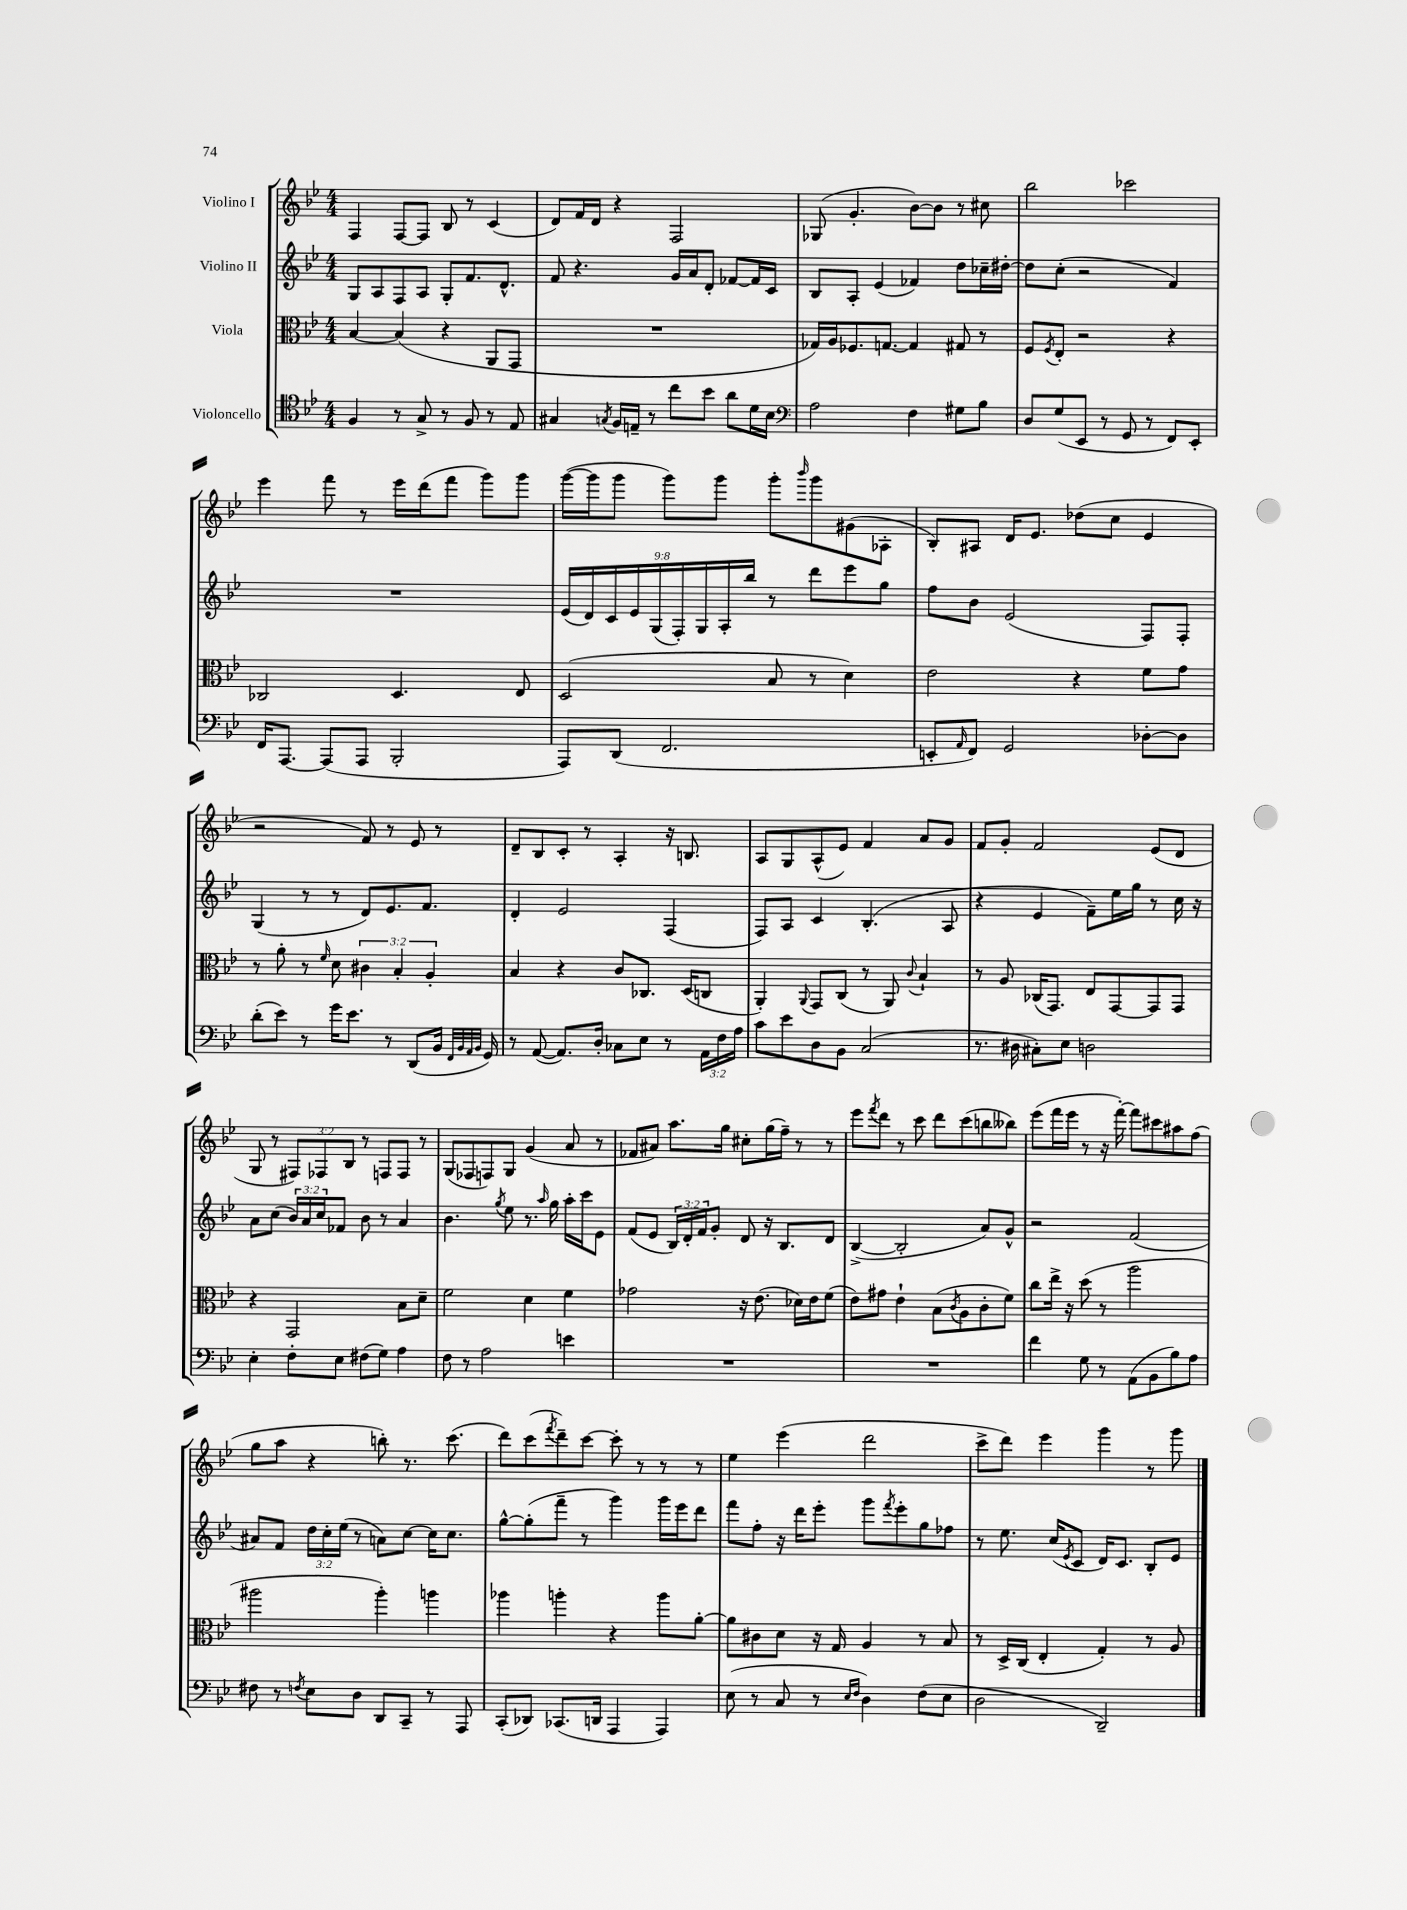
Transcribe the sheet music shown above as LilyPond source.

<<
\new StaffGroup <<
\new Staff = "s0" \with { instrumentName = "Violino I" } {
    \clef treble \key bes \major \numericTimeSignature \time 4/4 \override Staff.TupletNumber.text = #tuplet-number::calc-fraction-text
    f4 f8~ f8 bes8 r8 c'4( |
    d'8) f'16 d'16 r4 f2 |
    ges8( g'4.-. bes'8~) bes'8 r8 cis''8 |
    bes''2 ces'''2 |
    ees'''4 f'''8 r8 ees'''16 d'''16( f'''8 g'''8) g'''8 |
    g'''16~( g'''16 g'''8 g'''8) g'''8 g'''8-. \grace { bes'''16 } g'''8 gis'8( aes8-. |
    bes8-.) ais8 d'16 ees'8. des''8( c''8 ees'4 |
    r2 f'8) r8 ees'8 r8 |
    d'8-- bes8 c'8-. r8 a4-. r16 b8. |
    a8 g8 a8-^( ees'8) f'4 a'8 g'8 |
    f'8 g'8-. f'2 ees'8( d'8 |
    g8 r8 \tuplet 3/2 { fis8) fes8 bes8 } r8 f8 f8 r8 |
    g8( fes8 f8) g8 g'4( a'8 r8 |
    fes'8 ais'8) a''8. g''16 cis''8-. g''16( f''16--) r8 r8 |
    ees'''8 \acciaccatura { f'''8 } d'''8 r8 c'''8 d'''8 c'''8( b''8 beses''8) |
    ees'''8( f'''16 ees'''16 r8 r16 f'''16~-.) f'''8 cis'''8 ais''8 f''8( |
    g''8 a''8 r4 b''8-.) r8. c'''8.( |
    d'''8) c'''8( \acciaccatura { f'''8 } d'''8--) c'''8~ c'''8-. r8 r8 r8 |
    ees''4 ees'''4( d'''2 |
    c'''8-> d'''8) ees'''4 g'''4 r8 g'''8 \bar "|." |
}
\new Staff = "s1" \with { instrumentName = "Violino II" } {
    \clef treble \key bes \major \numericTimeSignature \time 4/4 \override Staff.TupletNumber.text = #tuplet-number::calc-fraction-text
    g8 a8 f8 a8 g8-. f'8. d'8.-^ |
    f'8 r4. g'16 a'16 d'8-. fes'8~ fes'16 c'16 |
    bes8 a8-. ees'4( fes'4) d''8 ces''16-- dis''16~-. |
    dis''8 c''8-.( r2 f'4) |
    R1 |
    \tuplet 9/8 { ees'16( d'16) c'16 ees'16 g16( f16-.) g16 a16-. bes''16 } r8 d'''8 ees'''8 g''8 |
    f''8 bes'8 ees'2( f8) f8-. |
    g4( r8 r8 d'8) ees'8. f'8. |
    d'4-. ees'2 f4( |
    f8) a8 c'4 bes4.-.( a8 |
    r4 ees'4 f'8--) ees''16 g''16 r8 c''16 r16 |
    a'8 c''8( \tuplet 3/2 { bes'16) a'16 c''16 } fes'8 bes'8 r8 a'4 |
    bes'4. \acciaccatura { g''8 } ees''8 r8. \grace { a''16 } g''16 a''16-. c'''16 ees'8 |
    f'8( ees'8 \tuplet 3/2 { bes16) d'16-. f'16 } g'8-. d'8 r16 bes8. d'8 |
    bes4~->( bes2-. a'8) g'8-^ |
    r2 f'2( |
    ais'8) f'8 \tuplet 3/2 { d''16 c''16-. ees''16( } r8 a'8) c''8~ c''16 c''8. |
    g''8~-^ g''8-.( f'''8-- r8 g'''4) g'''16 ees'''16 d'''8 |
    f'''8 f''8-. r16 d'''16 ees'''8-. g'''8 \acciaccatura { f'''8 } ees'''8-. g''8 fes''8 |
    r8 ees''8. c''16( \acciaccatura { ees'8 } c'8 d'16) c'8. bes8-. ees'8 \bar "|." |
}
\new Staff = "s2" \with { instrumentName = "Viola" } {
    \clef alto \key bes \major \numericTimeSignature \time 4/4 \override Staff.TupletNumber.text = #tuplet-number::calc-fraction-text
    bes4~ bes4( r4 a,8 g,8 |
    R1 |
    ges16) a16 fes8. g8.~ g4 gis8 r8 |
    f8 \acciaccatura { f8 } ees8-. r2 r4 |
    ces2 d4. ees8 |
    d2( bes8 r8 d'4) |
    ees'2 r4 f'8 g'8 |
    r8 a'8-. r8 \grace { f'16 } d'8 \tuplet 3/2 { cis'4 bes4-. a4-. } |
    bes4 r4 c'8 ces8. d16( c8 |
    a,4-.) \appoggiatura { a,8 } g,8 c8( r8 a,8) \appoggiatura { c'8 } bes4-! |
    r8 a8 ces16( g,8.) ees8 g,8~ g,8 g,8 |
    r4 g,2 bes8 d'8-- |
    f'2 d'4 f'4 |
    ges'2 r16 ees'8.( des'16) ees'16 f'8( |
    ees'8) gis'8 ees'4-! bes8( \acciaccatura { c'8 } a8 c'8-. f'8) |
    c''8 ees''16-> r16 d''8( r8 a''2 |
    ais''2 ais''4-.) a''4 |
    aes''4 a''4-. r4 a''8 a'8~-. |
    a'8 cis'8 d'8 r16 g16 a4 r8 bes8 |
    r8 d16-> c16( ees4-. g4-.) r8 a8 \bar "|." |
}
\new Staff = "s3" \with { instrumentName = "Violoncello" } {
    \clef tenor \key bes \major \numericTimeSignature \time 4/4 \override Staff.TupletNumber.text = #tuplet-number::calc-fraction-text
    f4 r8 g8-> r8 f8 r8 ees8 |
    gis4 \acciaccatura { g8 } f16 e16-- r8 c''8 bes'8 a'8 d'16 bes16 |
    \clef bass a2 f4 gis8 bes8 |
    d8 g8( ees,8 r8 g,8 r8 f,8) ees,8-. |
    f,16 a,,8.~ a,,8( a,,8 bes,,2-. |
    a,,8) d,8( f,2. |
    e,8-. \grace { a,16 } f,8) g,2 des8~-. des8 |
    d'8-.( ees'8) r8 g'16 ees'8. r8 d,8( bes,16 \grace { f,32 bes,32 a,32 bes,32 } g,16) |
    r8 a,8~( a,8.) d16-. ces8 ees8 r8 \tuplet 3/2 { a,16 f16 a16 } |
    c'8 ees'8 d8 bes,8 c2( |
    r8. dis16 cis8-.) ees8 d2 |
    ees4-. f8-. ees8 fis8( g8) a4 |
    f8 r8 a2 e'4 |
    R1 |
    R1 |
    f'4 g8 r8 a,8( bes,8 bes8) a8 |
    fis8 r8 \acciaccatura { f8 } ees8 d8 d,8 c,8-- r8 a,,8 |
    c,8-.( des,8) ces,8.( d,16 a,,4 a,,4) |
    ees8( r8 c8 r8 \grace { ees16 f16 } d4) f8( ees8 |
    d2 d,2--) \bar "|." |
}
>>
>>
\layout { \context { \Score \remove "Bar_number_engraver" } }
